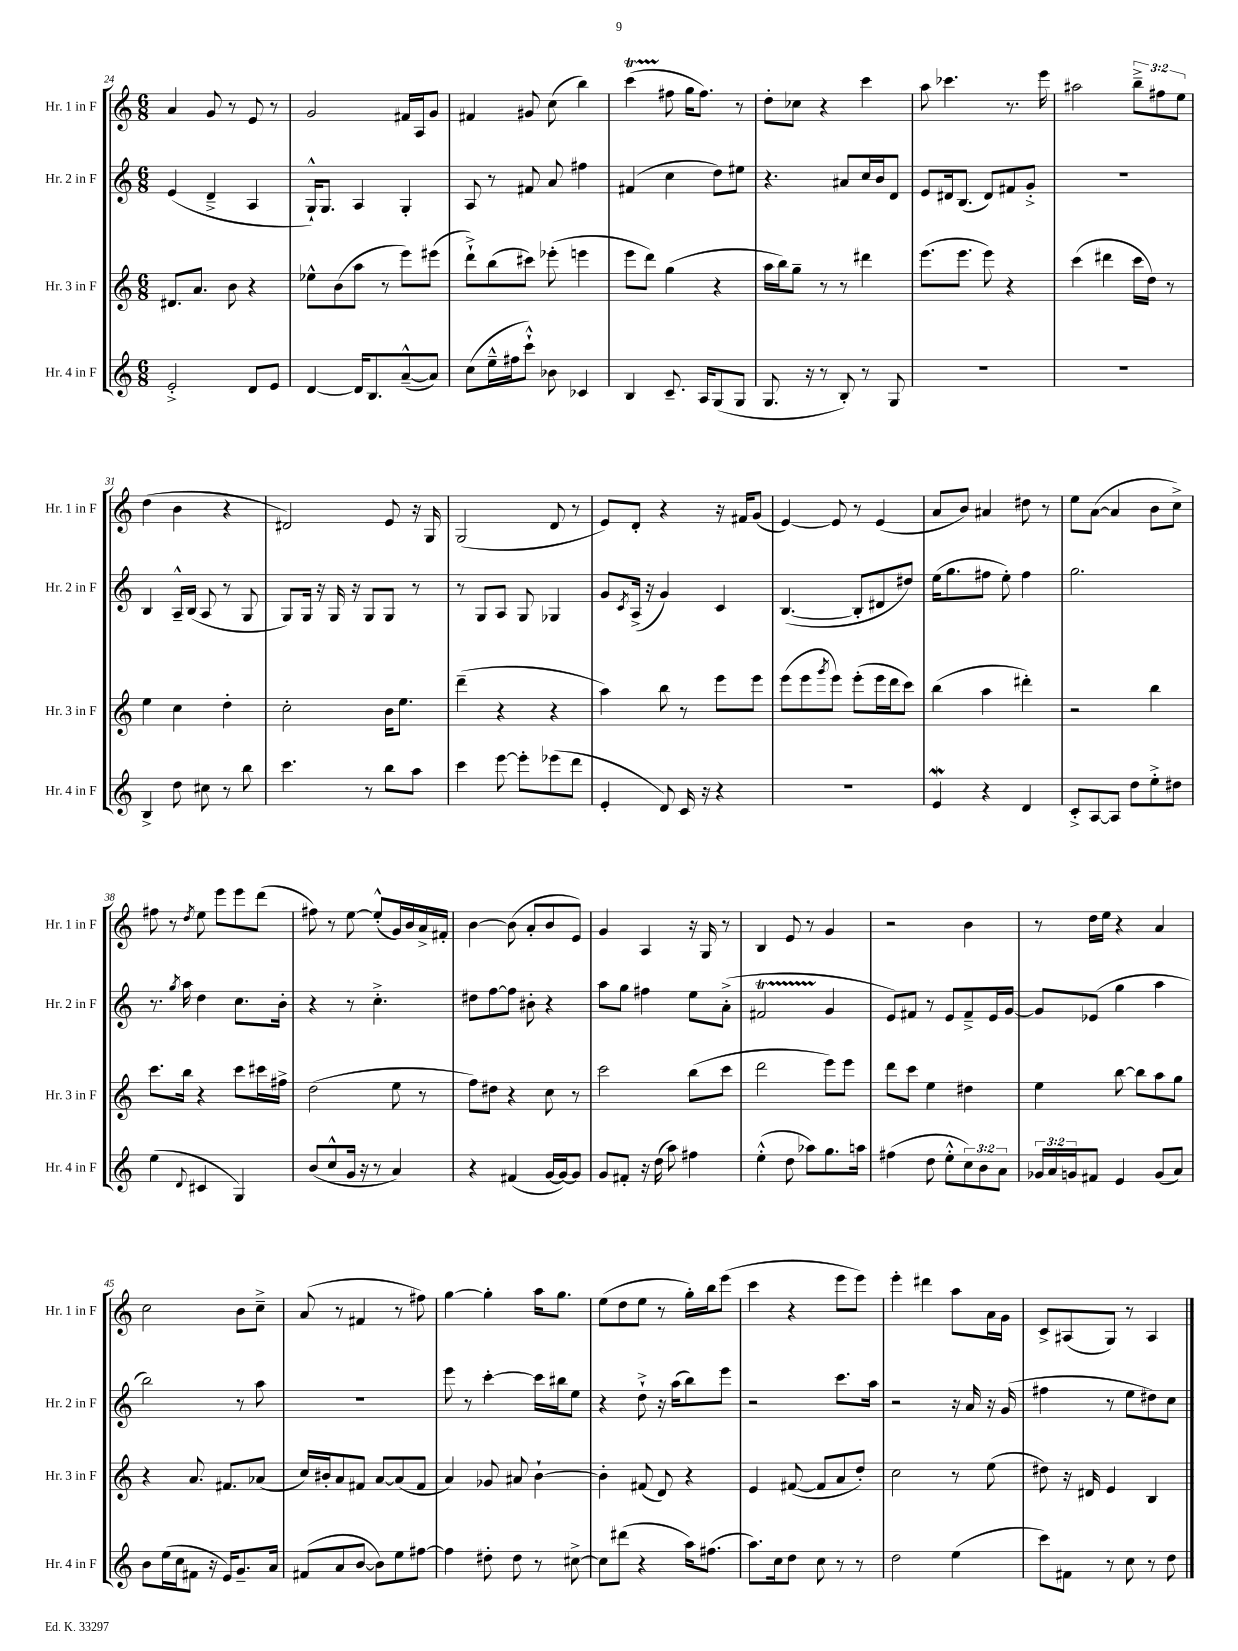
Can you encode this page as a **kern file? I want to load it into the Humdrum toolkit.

**kern	**kern	**kern	**kern
*staff4	*staff3	*staff2	*staff1
*clefG2	*clefG2	*clefG2	*clefG2
*k[]	*k[]	*k[]	*k[]
*M6/8	*M6/8	*M6/8	*M6/8
2e'^	8.d#	(4e	4a
.	8.a	.	.
.	.	4d~^	8g
.	8b	.	8r
8d	4r	4A	8e
8e	.	.	8r
=	=	=	=
[4d	8ee-^^	16G`^^)	2g
.	.	8.G	.
.	(8b	.	.
16d]	8aa	4A	.
8.B	.	.	.
.	8r	.	.
([8a~^^	8eee)	4G'	16f#
.	.	.	16A
8a])	(8eee#	.	8g
=	=	=	=
(8cc	8ddd`^)	8A	4f#
16ee~^^	(8bb	8r	.
16ff#	.	.	.
8ccc`^^)	8ccc#)	8f#	8g#
8b-	(8eee-'	8a	(8cc
4c-	4eee	4ff#	4bb)
=	=	=	=
4B	8eee	(4f#	(4ccc
.	8ddd)	.	.
8.c~	(4gg	4cc	8ff#
.	.	.	16gg
16A	.	.	8.ff#)
(8G	4r	8dd)	.
8G	.	8ee#	8r
=	=	=	=
8.G	16aa	4.r	8dd'
.	16bb)	.	.
.	8gg~	.	8cc-
16r	.	.	.
8r	8r	.	4r
8B')	8r	8a#	.
8r	4ddd#	16cc	4ccc
.	.	16b	.
8G	.	8d	.
=	=	=	=
2.r	(8.eee	8e	8aa
.	.	16d#	4.ccc-
.	8.eee	(8.B	.
.	8eee)	8d#)	.
.	4r	8f#	8.r
.	.	8g'^	.
.	.	.	16eee
=	=	=	=
2.r	(4ccc	2.r	2aa#
.	4ddd#	.	.
.	16ccc	.	12bb~^
.	16dd)	.	.
.	.	.	12ff#
.	8r	.	.
.	.	.	12ee
=	=	=	=
4B^	4ee	4B	(4dd
8dd	4cc	16A~^^	4b
.	.	(16B	.
8cc#	.	8A	.
8r	4dd'	8r	4r
8bb	.	8G	.
=	=	=	=
4.ccc	2cc'	8G)	2d#)
.	.	16G	.
.	.	16r	.
.	.	16G	.
.	.	16r	.
8r	.	8G	.
8bb	16b	8G	8e
.	8.ee	.	.
8aa	.	8r	16r
.	.	.	16G
=	=	=	=
4ccc	(4ddd~	8r	(2G
.	.	8G	.
[8eee	4r	8A	.
8eee']	.	8G	.
(8eee-	4r	4G-	8d
8ddd	.	.	8r
=	=	=	=
4e'	4aa)	8g	8e)
.	.	8qc	.
.	.	(16A^	8d'
.	.	16r	.
8d)	8bb	4g)	4r
16c	8r	.	.
16r	.	.	.
4r	8eee	4c	16r
.	.	.	16f#
.	8eee	.	(8g
=	=	=	=
2.r	(8eee	([4.B	[4e)
.	8eee	.	.
.	8qggg	.	.
.	8eee)	.	8e]
.	(8eee'	8B']	8r
.	16eee	8d#	(4e
.	16ddd	.	.
.	8ccc)	8dd#)	.
=	=	=	=
4e	(4bb	(16ee	8a
.	.	8.gg	.
.	.	.	8b)
4r	4aa	8ff#	4a#
.	.	8ee')	.
4d	4ddd#')	4ff#	8dd#
.	.	.	8r
=	=	=	=
8c'^	2r	2.gg	8ee
[8A	.	.	([8a
8A]	.	.	4a]
8dd	.	.	.
8ee'^	4bb	.	8b
8dd#	.	.	8cc^)
=	=	=	=
(4ee	8.ccc	8.r	8ff#
.	.	.	8r
.	.	8qgg	.
.	16bb	16aa	.
8qqd	.	.	8qdd
4c#	4r	4dd	8ee
.	.	.	8eee
4G)	8ccc	8.cc	8eee
.	16ccc#	.	(8ddd
.	16ff#^	16b'	.
=	=	=	=
(8b	(2dd	4r	8ff#)
8cc^^	.	.	8r
16g	.	8r	[8ee
16r	.	.	.
8r	.	4.cc'^	(8ee'^^]
4a)	8ee	.	16g)
.	.	.	16b
.	8r	.	16a^
.	.	.	16f#'
=	=	=	=
4r	8ff)	8dd#	[4b
.	8dd#	[8ff	.
(4f#	4r	8ff]	(8b]
.	.	8b#'	8a'
[16g	8cc	4r	8b
16g_)	.	.	.
8g]	8r	.	8e)
=	=	=	=
8g	2ccc	8aa	4g
8f#'	.	8gg	.
16r	.	4ff#	4A
(16dd	.	.	.
8aa)	.	.	.
4ff#	(8bb	8ee	16r
.	.	.	16G
.	8ccc	(8a'^	8r
=	=	=	=
(4ee'^^	2ddd	2f#	4B
8dd	.	.	8e
8aa-)	.	.	8r
8.gg	8eee)	4g	4g
.	8eee	.	.
16aa	.	.	.
=	=	=	=
(4ff#	8ddd	8e)	2r
.	8ccc	8f#	.
8dd	4ee	8r	.
8ee'^^	.	8e	.
12cc)	4dd#	8f#~^	4b
12b	.	.	.
.	.	16e	.
12a	.	.	.
.	.	[16g	.
=	=	=	=
24g-	4ee	8g]	8r
24a	.	.	.
24g	.	.	.
8f#	.	(8e-	16dd
.	.	.	16ee
4e	[8bb	4gg	4r
.	8bb]	.	.
(8g	8aa	4aa	4a
8a)	8gg	.	.
=	=	=	=
8b	4r	2bb)	2cc
(16ee	.	.	.
16cc	.	.	.
8f#	8.a	.	.
16r	.	.	.
16e)	8.f#	.	.
8.g~	.	8r	8b
.	(8a-	8aa	8cc~^
16a	.	.	.
=	=	=	=
(8f#	16cc)	2.r	(8a
.	16b#'	.	.
8a	8a	.	8r
[8b	8f#	.	4f#
8b])	[8a	.	.
8ee	(8a]	.	8r
[8ff#	8f#	.	8ff#)
=	=	=	=
4ff#]	4a)	8eee	[4gg
.	.	8r	.
8dd#'	8g-	[4ccc'	4gg']
8dd#	8a#	.	.
8r	[4b`	16ccc]	16aa
.	.	16bb#	8.gg
[8cc#^	.	8ee	.
=	=	=	=
8cc#]	4b']	4r	(8ee
(8ddd#	.	.	8dd
4r	(8f#	8dd`^	8ee
.	8d)	16r	8r
.	.	(16aa	.
16aa)	4r	8bb)	16gg')
(8.ff#	.	.	16bb
.	.	8eee	(8eee
=	=	=	=
8.aa)	4e	2r	4ccc
16cc	.	.	.
8dd	([8f#	.	4r
8cc	8f#]	.	.
8r	8a	8.ccc	8eee
8r	8dd')	.	8eee)
.	.	16aa	.
=	=	=	=
2dd	2cc	2r	4eee'
.	.	.	4ddd#
(4ee	8r	16r	8aa
.	.	16a	.
.	(8ee	16r	16a
.	.	(16g	16g
=	=	=	=
8ccc)	8dd#)	4ff#	8c^
8f#	16r	.	(8A#
.	16d#	.	.
8r	4e	8r	8G)
8cc	.	8ee	8r
8r	4B	8dd#)	4A#
8dd	.	8cc	.
==	==	==	==
*-	*-	*-	*-
